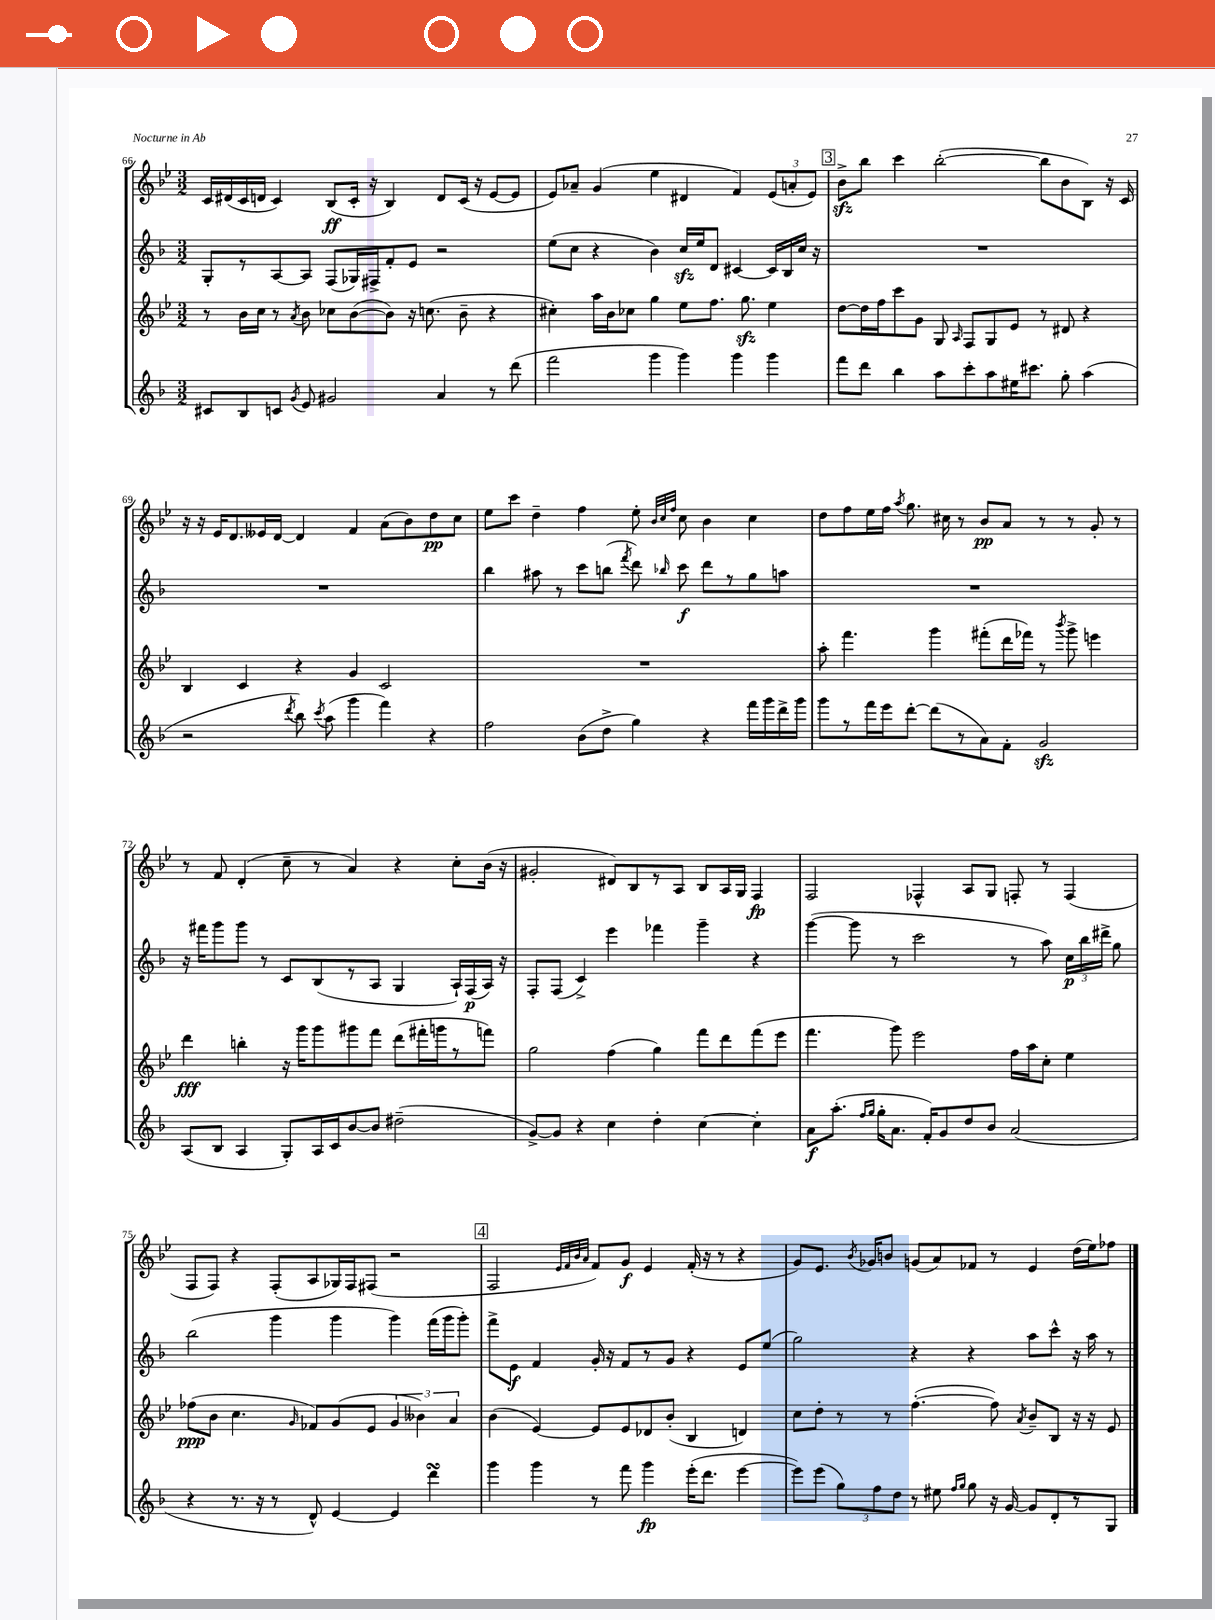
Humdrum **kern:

**kern	**dynam	**kern	**dynam	**kern	**dynam	**kern	**dynam
*part4	*part4	*part3	*part3	*part2	*part2	*part1	*part1
*staff4	*staff4	*staff3	*staff3	*staff2	*staff2	*staff1	*staff1
*clefG2	*	*clefG2	*	*clefG2	*	*clefG2	*
*k[b-]	*	*k[b-e-]	*	*k[b-]	*	*k[b-e-]	*
*M3/2	*	*M3/2	*	*M3/2	*	*M3/2	*
=66	=66	=66	=66	=66	=66	=66	=66
8c#X/L	.	8r	.	8G'/L	.	16c/LL	.
.	.	.	.	.	.	(16d#X/	.
8B-/	.	16b-\LL	.	8r	.	16c/	.
.	.	16cc\JJ	.	.	.	16dn/JJ	.
8cn/J	.	8r	.	[8A/	.	4c/)	.
8qg/	.	8qa/	.	.	.	.	.
8e/	.	8b-\	.	8A/J]	.	.	.
2g#X/	.	8cc-X\L	.	(8F/L	.	(8B-/L	ff
.	.	([8b-\	.	16G-X/L)	.	16c'/Jk	.
.	.	.	.	16F#X^/J	.	16r	.
.	.	8b-\J])	.	8f'/	.	4B-/)	.
.	.	16r	.	8e/J	.	.	.
.	.	(8.ccn\	.	.	.	.	.
4a/	.	.	.	2r	.	8d/L	.
.	.	8b-~\	.	.	.	(16c/Jk	.
.	.	.	.	.	.	16r	.
8r	.	4r	.	.	.	[8e-/L	.
(8ddd\	.	.	.	.	.	8e-/J]	.
=67	=67	=67	=67	=67	=67	=67	=67
2fff\	.	4cc#X'\)	.	(8ee\L	.	8e-/L)	.
.	.	.	.	8cc\J	.	8a-X~/J	.
.	.	16aa\LL	.	4r	.	(4g/	.
.	.	16b-\J	.	.	.	.	.
.	.	8cc-X\J	.	.	.	.	.
4ggg\	.	4gg\	.	4b-\)	.	4ee-\	.
4ggg\)	.	8ee-\L	.	16cczz/LL	.	4d#X/	.
.	.	.	.	16ee/J	.	.	.
.	.	8.ff\J	.	8d/J	.	.	.
4ggg\	.	.	.	[4c#X/	.	4f/)	.
.	.	8.ggzz\	.	.	.	.	.
4ggg\	.	4ee-\	.	16c#/LL]	.	(12e-/L	.
.	.	.	.	16B-/	.	.	.
.	.	.	.	.	.	12an'/	.
.	.	.	.	16cc/JJ	.	.	.
.	.	.	.	.	.	12e-/J)	.
.	.	.	.	16r	.	.	.
!!LO:REH:place=s1:t=3
=68	=68	=68	=68	=68	=68	=68	=68
8fff\L	.	[8dd\L	.	1.r	.	8b-zz^\L	.
8ddd\J	.	16dd\L]	.	.	.	8bb-\J	.
.	.	16ff\J	.	.	.	.	.
4bb-\	.	8ccc\	.	.	.	4ccc\	.
.	.	8g\J	.	.	.	.	.
8aa\L	.	8G/	.	.	.	([2bb-'\	.
.	.	16qqA/	.	.	.	.	.
8ccc'\	.	8F/L	.	.	.	.	.
8aa\	.	8G/	.	.	.	.	.
16ee#X\K	.	8e-/J	.	.	.	.	.
8.ccc#X\J	.	.	.	.	.	.	.
.	.	8r	.	.	.	8bb-\L]	.
8gg'\	.	8d#X/	.	.	.	8b-\	.
(4aa\	.	4r	.	.	.	8B-\J)	.
.	.	.	.	.	.	16r	.
.	.	.	.	.	.	16c/	.
!!LO:LB:g=z
=69	=69	=69	=69	=69	=69	=69	=69
2r	.	4B-/	.	1.r	.	16r	.
.	.	.	.	.	.	16r	.
.	.	.	.	.	.	16e-/KL	.
.	.	.	.	.	.	8.d/	.
.	.	4c/	.	.	.	.	.
.	.	.	.	.	.	16e--X/L	.
.	.	.	.	.	.	[16d/JJ	.
8qddd/	.	.	.	.	.	.	.
8bb-\)	.	4r	.	.	.	4d/]	.
8qccc/	.	.	.	.	.	.	.
(8aa\	.	.	.	.	.	.	.
4ggg\	.	4g/	.	.	.	4f/	.
4fff\)	.	2c/	.	.	.	(8a\L	.
.	.	.	.	.	.	8b-\)	.
4r	.	.	.	.	.	8dd\	pp
.	.	.	.	.	.	8cc\J	.
=70	=70	=70	=70	=70	=70	=70	=70
2ff\	.	1.r	.	4bb-\	.	8ee-\L	.
.	.	.	.	.	.	8ccc\J	.
.	.	.	.	8aa#X\	.	4dd~\	.
.	.	.	.	8r	.	.	.
(8b-\L	.	.	.	8ccc\L	.	4ff\	.
8dd^\J	.	.	.	(8bbn\J	.	.	.
.	.	.	.	8qfff/	.	.	.
4gg\)	.	.	.	8ddd\)	.	8ee-'\	.
.	.	.	.	.	.	32qqb-/LLL	.
.	.	.	.	.	.	32qqcc/	.
.	.	.	.	16qqbb-X/	.	32qqff/JJJ	.
.	.	.	.	8ccc\	f	8cc\	.
4r	.	.	.	8ddd\L	.	4b-\	.
.	.	.	.	8r	.	.	.
16fff\LL	.	.	.	8gg\	.	4cc\	.
16ggg\	.	.	.	.	.	.	.
16ddd^\	.	.	.	8aan\J	.	.	.
16ggg\JJ	.	.	.	.	.	.	.
=71	=71	=71	=71	=71	=71	=71	=71
8ggg\L	.	8aa'\	.	1.r	.	8dd\L	.
8r	.	4.fff\	.	.	.	8ff\	.
16fff\L	.	.	.	.	.	16ee-\L	.
16eee\J	.	.	.	.	.	16ff\JJ	.
.	.	.	.	.	.	8qaa/	.
[8ddd'\J	.	.	.	.	.	8.gg\	.
(8ddd\L]	.	4ggg\	.	.	.	.	.
.	.	.	.	.	.	16cc#X\	.
8r	.	.	.	.	.	8r	.
8a\)	.	(8fff#X'\L	.	.	.	8b-/L	pp
8f'\J	.	16ddd\L	.	.	.	8a/J	.
.	.	16fff-X\JJ)	.	.	.	.	.
2gzz/	.	8r	.	.	.	8r	.
.	.	8qbbb-/	.	.	.	.	.
.	.	8ggg^\	.	.	.	8r	.
.	.	4eeen\	.	.	.	8g'/	.
.	.	.	.	.	.	8r	.
!!LO:LB:g=z
=72	=72	=72	=72	=72	=72	=72	=72
(8A/L	.	4ddd\	fff	16r	.	8r	.
.	.	.	.	16fff#X\KL	.	.	.
8B-/J	.	.	.	8ggg\	.	8f/	.
4A/	.	4bbn'\	.	8ggg\J	.	(4d'/	.
.	.	.	.	8r	.	.	.
8G'/L)	.	16r	.	8c/L	.	8cc~\	.
.	.	16ggg\KL	.	.	.	.	.
16A/L	.	8ggg\	.	(8B-/	.	8r	.
16c/J	.	.	.	.	.	.	.
[8b-/	.	8ggg#X\	.	8r	.	4a/)	.
8b-/J]	.	8fff\J	.	8A/J	.	.	.
(2dd#X~\	.	(8ddd\L	.	4G/	.	4r	.
.	.	16fff#X'\L	.	.	.	.	.
.	.	16gggn\J	.	.	.	.	.
.	.	8r	.	16A`/LL)	.	8cc'\L	.
.	.	.	.	(16F/	p	.	.
.	.	8fffn\J)	.	16A/JJ)	.	(16b-\Jk	.
.	.	.	.	16r	.	16r	.
=73	=73	=73	=73	=73	=73	=73	=73
[8g^/L)	.	2gg\	.	8F'/L	.	2g#X'/	.
8g/J]	.	.	.	(8F/J	.	.	.
4r	.	.	.	4c^/)	.	.	.
4cc\	.	(4ff\	.	4eee\	.	8d#X/L)	.
.	.	.	.	.	.	8B-/	.
4dd'\	.	4gg\)	.	4fff-X\	.	8r	.
.	.	.	.	.	.	8A/J	.
[4cc\	.	8fff\L	.	4ggg~\	.	8B-/L	.
.	.	8ddd\	.	.	.	16A/L	.
.	.	.	.	.	.	16G/JJ	.
4cc'\]	.	(8fff\	.	4r	.	4F/	fp
.	.	8eee-\J	.	.	.	.	.
=74	=74	=74	=74	=74	=74	=74	=74
8a\L	f	4.fff\	.	([4ggg\	.	2F/	.
(8.aa'\J	.	.	.	.	.	.	.
.	.	.	.	8ggg\]	.	.	.
16qqff/LL	.	.	.	.	.	.	.
16qqgg/JJ	.	.	.	.	.	.	.
16gg'\KL	.	.	.	.	.	.	.
8.a\J	.	8ggg\)	.	8r	.	.	.
.	.	2eee-\	.	2ccc\	.	4F-X^^/	.
16f'/KL)	.	.	.	.	.	.	.
8g/	.	.	.	.	.	.	.
8dd/	.	.	.	.	.	8A/L	.
8b-/J	.	.	.	.	.	8G/J	.
(2a/	.	16ff\LL	.	8r	.	8Fn'/	.
.	.	16aa\J	.	.	.	.	.
.	.	8cc'\J	.	8aa\)	.	8r	.
.	.	4ee-\	.	24cc\LL	p	(4F/	.
.	.	.	.	24bb-\	.	.	.
.	.	.	.	24ddd#X^\JJ	.	.	.
.	.	.	.	8gg\	.	.	.
!!LO:LB:g=z
=75	=75	=75	=75	=75	=75	=75	=75
4r	.	(8ff-X\L	ppp	(2bb-\	.	8F/L	.
.	.	8b-\J	.	.	.	8F/J)	.
8.r	.	4.cc\	.	.	.	4r	.
16r	.	.	.	.	.	.	.
8r	.	.	.	4ggg\	.	(8F'/L	.
.	.	16qqg/	.	.	.	.	.
8d^^/)	.	8f-X/L)	.	.	.	8A/	.
[4e/	.	(8g/	.	4ggg\	.	16G-X/L)	.
.	.	.	.	.	.	16F/J	.
.	.	8e-/J	.	.	.	(8F#X/J	.
4e/]	.	6g/	.	4ggg\)	.	2r	.
.	.	6b--X\)	.	.	.	.	.
4dddsSSS\	.	.	.	(16fff\LL	.	.	.
.	.	.	.	16ggg\J	.	.	.
.	.	6a/	.	.	.	.	.
.	.	.	.	8ggg'\J)	.	.	.
!!LO:REH:place=s1:t=4
=76	=76	=76	=76	=76	=76	=76	=76
4ggg\	.	(4b-\	.	8fff^\L	.	2F/	.
.	.	.	.	8e\J	f	.	.
4ggg\	.	[4e-/)	.	4f/	.	.	.
.	.	.	.	.	.	32qqe-/LLL	.
.	.	.	.	.	.	32qqf/	.
.	.	.	.	.	.	32qqb-/	.
.	.	.	.	.	.	32qqa/JJJ	.
8r	.	8e-/L]	.	16g'/	.	8f/L)	.
.	.	.	.	16r	.	.	.
8fff\	.	8e-/	.	8f/L	.	8g/J	f
4ggg\	fp	8d-X/	.	8r	.	4e-/	.
.	.	(8b-'/J	.	8g/J	.	.	.
(16eee'\KL	.	4B-/	.	4r	.	(16f'/	.
8.ddd\J	.	.	.	.	.	16r	.
.	.	.	.	.	.	8r	.
[4eee\	.	4dn/)	.	8e/L	.	4r	.
.	.	.	.	(8ee/J	.	.	.
=77	=77	=77	=77	=77	=77	=77	=77
8eee\L])	.	8cc\L	.	2gg\)	.	8g/L)	.
(8eee\J	.	8dd'\J	.	.	.	8.e-/J	.
12gg\L)	.	8r	.	.	.	.	.
.	.	.	.	.	.	8qb-/	.
.	.	.	.	.	.	16g-X/KL	.
12ff\	.	.	.	.	.	.	.
.	.	8r	.	.	.	8bn/J	.
12dd\J	.	.	.	.	.	.	.
8r	.	([4.ff'\	.	4r	.	(8gn/L	.
8ee#X\	.	.	.	.	.	8a/)	.
16qqff/LL	.	.	.	.	.	.	.
16qqgg/JJ	.	.	.	.	.	.	.
8gg\	.	.	.	4r	.	8f-X/J	.
16r	.	8ff\])	.	.	.	8r	.
[16g/	.	.	.	.	.	.	.
.	.	8qa/	.	.	.	.	.
8g/L]	.	8b-~/L	.	8aa\L	.	4e-/	.
8d'/	.	8B-/J	.	8ccc^^\J	.	.	.
8r	.	16r	.	16r	.	(16dd\LL	.
.	.	16r	.	16aa\	.	16ee-\J)	.
8G/J	.	8e-/	.	8r	.	8ff-X\J	.
==	==	==	==	==	==	==	==
*-	*-	*-	*-	*-	*-	*-	*-
